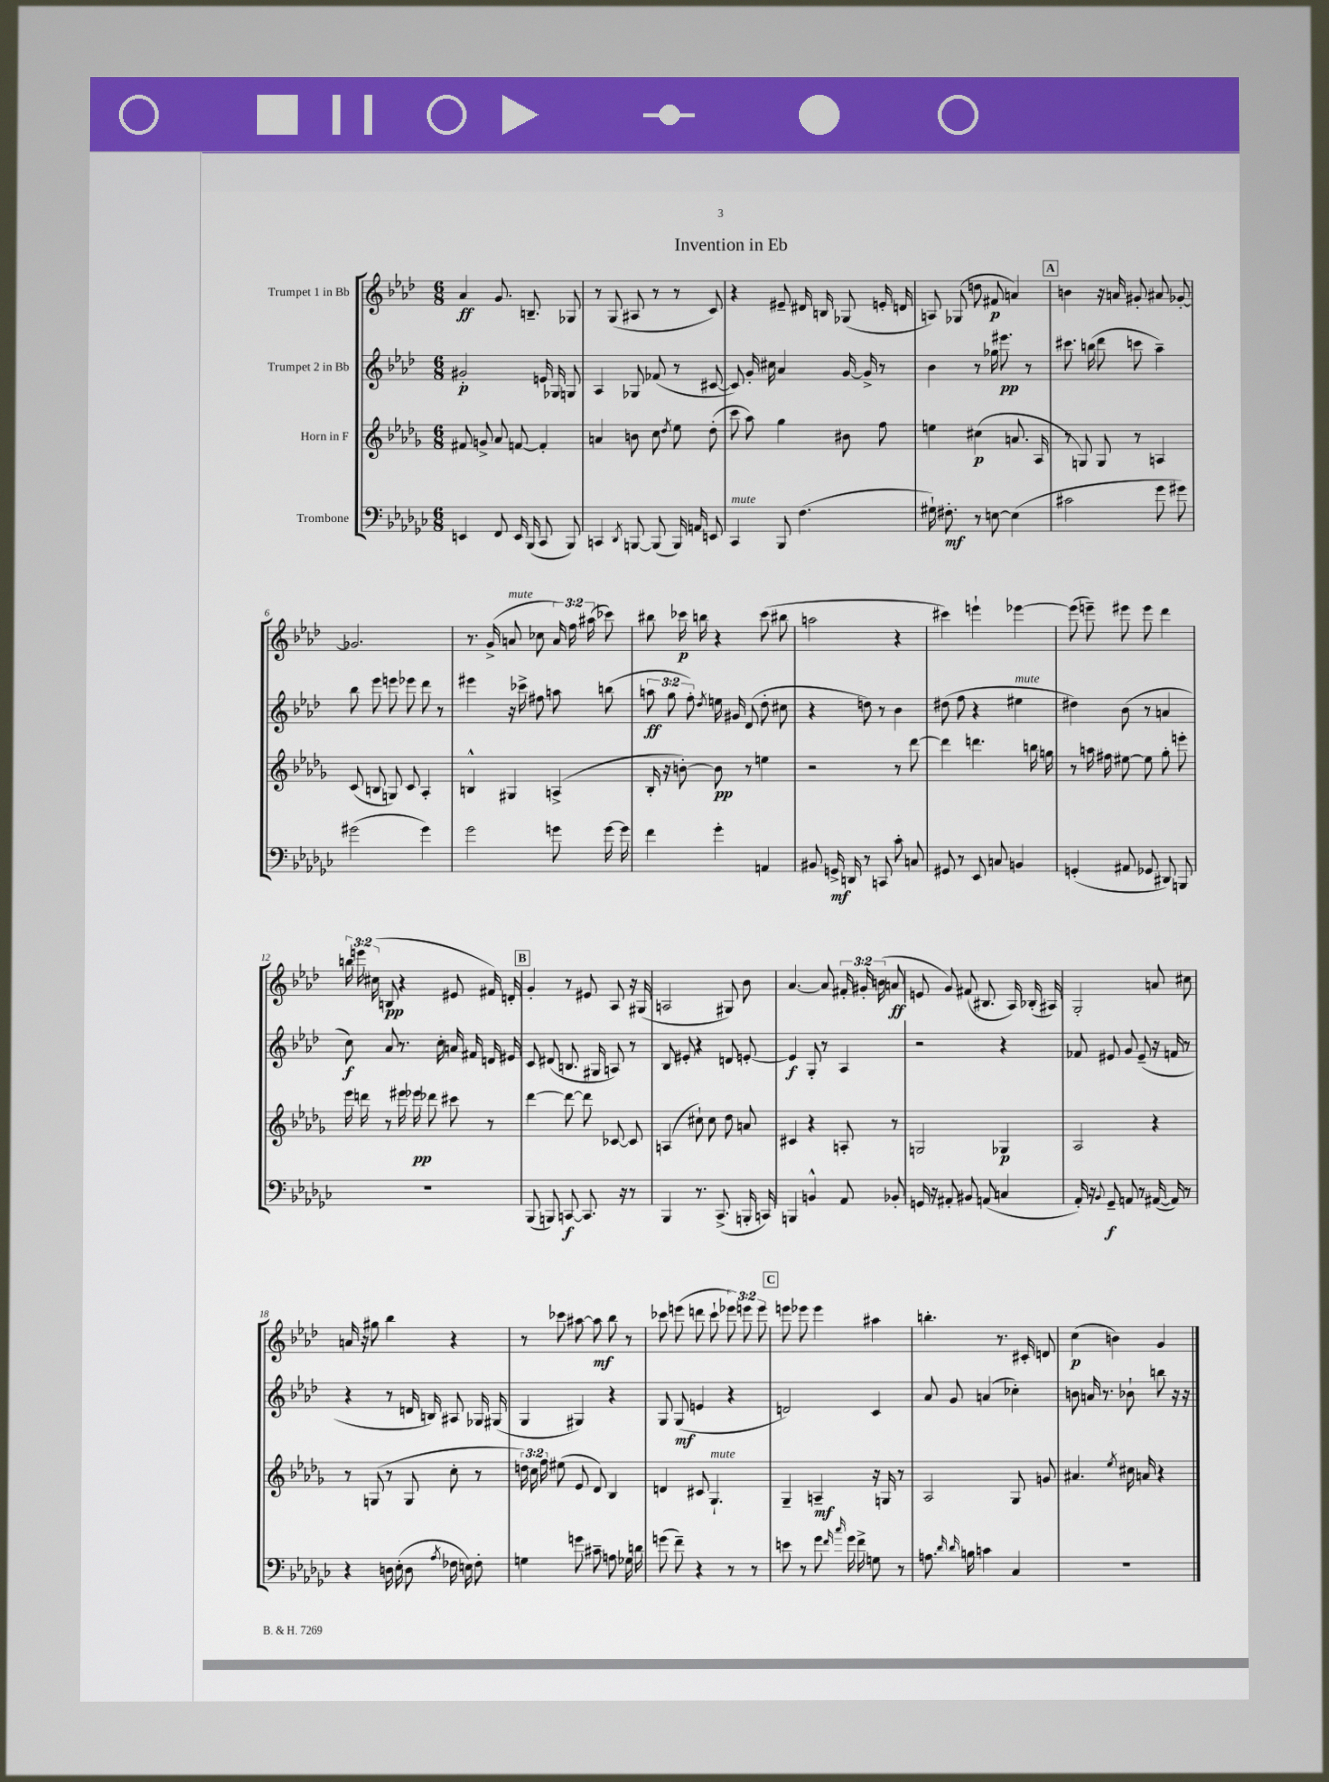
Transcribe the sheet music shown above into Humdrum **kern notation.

**kern	**kern	**kern	**kern
*staff4	*staff3	*staff2	*staff1
*clefF4	*clefG2	*clefG2	*clefG2
*k[b-e-a-d-g-c-]	*k[b-e-a-d-g-]	*k[b-e-a-d-]	*k[b-e-a-d-]
*M6/8	*M6/8	*M6/8	*M6/8
4EE	8f#	2g#'	4a-
.	8g^	.	.
8FF	8a-	.	8.g
16EE	[8f	.	.
(16BBB-	.	.	8.B~
8CC-	4f']	16e	.
.	.	16G-	.
8BBB-)	.	8G	8G-
=	=	=	=
4CC	4a	4A-	8r
.	.	.	(8G
8qDD-	.	.	.
[8BBB	8b	8G-	8A#
(8BBB]	8cc	(8f-	8r
.	8qdd-	.	.
16BBB)	8ee-	8r	8r
16AA	.	.	.
8EE	(8dd-'	[8c#	8c)
=	=	=	=
4CC-	8ccc	8c#])	4r
.	8aa-)	16g'	.
.	.	16cc#	.
8BBB-	4gg-	4a-	8e#~
(4.F	.	.	16d#
.	.	.	16B
.	8b#	[16g	(8G-
.	.	16g^]	.
.	8ff	8r	16e'
.	.	.	16d
=	=	=	=
16G#`)	4ee	4b-	8A)
8.F#'	.	.	.
.	.	.	(8G-
8r	(4cc#	8r	8dd
[8E	.	16gg-	8f#
.	.	8.eee#	.
(4E]	8.a	.	4a)
.	.	8r	.
.	16A-	.	.
=	=	=	=
2c#	8r	8.ccc#	4b
.	8G)	.	.
.	.	(16bb	.
.	8G	8ddd-	16r
.	.	.	16a
.	8r	8ccc	8g#'
8g-	4A	4aa-~)	8a#
8g#)	.	.	[8g-'
=	=	=	=
(2g#	(8c	8bb-	2.g-]
.	8B	8eee-	.
.	8G)	8eee	.
.	8c	8eee-	.
4g#)	4A-'	8ddd-	.
.	.	8r	.
=	=	=	=
2g-	4B^^	4eee#	8.r
.	.	.	(16g^
.	4G#	16r	8a
.	.	16ccc-^	.
.	.	8ff#	8cc-
8g	(4A^	8aa	24a)
.	.	.	24ff
.	.	.	(24aa#
[16g	.	(8bb	8ccc-)
16g]	.	.	.
=	=	=	=
4f	16B-'	12aa	8bb#
.	16r	.	.
.	.	12gg	.
.	[8b')	.	16ccc-
.	.	12ff')	.
.	.	.	16bb
.	.	8qdd-	.
4g-'	8b]	16ee	4r
.	.	16g#	.
.	8r	(8d-	.
4AA	4ee	8dd-'	(8ccc-
.	.	8cc#	8bb#
=	=	=	=
8BB#	2r	4r	2aa
16GG^	.	.	.
16DD	.	.	.
8r	.	8dd)	.
8CC	.	8r	.
8c-'	8r	4b-	4r
8C	[8ddd-	.	.
=	=	=	=
8GG#	4ddd-]	(8dd#	4ccc#)
8r	.	8ff	.
8EE-	4.ddd	4r	4eee`
8C	.	.	.
4BB	.	4ee#	[4eee-
.	16bb	.	.
.	16gg	.	.
=	=	=	=
(4GG'	8r	4dd#)	(8eee-]
.	16aa	.	8eee~)
.	16ff#	.	.
8AA#	[8ee#	(8b-	8eee#
8GG-	8ee#]	8r	8eee#
8DD#)	8gg-'	4a	4ddd-
8BBB	8eee'	.	.
=	=	=	=
2.r	16eee-	8cc)	24bb
.	.	.	24eee
.	16ddd	.	.
.	.	.	(24cc#
.	8r	8a-	8B
.	16eee#	8.r	4r
.	16eee-	.	.
.	8ddd-	.	.
.	.	16cc'	.
.	8ccc#	16a	8e#
.	.	16f#	.
.	8r	16d	16f#)
.	.	16e#	16d'
=	=	=	=
(8BBB-	[4ddd-	8c	4g'
8BBB)	.	(8d#	.
[8CC	8ddd-_	8.B	8r
8.CC]	8ddd-]	.	8e#
.	.	16G#	.
.	[8c-	8A)	8A-
16r	.	.	.
8r	8c-]	8r	16r
.	.	.	(16G#
=	=	=	=
4BBB-	(4A	8B-	2A
.	.	8e#'	.
8.r	8cc#`)	4r	.
.	8cc#	.	.
(8.CC-^	.	.	.
.	8dd-	8d	8G#)
16BBB'	8a	[8e'	8b-
16CC)	.	.	.
=	=	=	=
4BBB	4c#	4e]	[4.a-
4BB^^	4r	8G'	.
.	.	8r	8a-]
8AA-	8A'	4A-	24f#'
.	.	.	24g#'
.	.	.	(24b
8BB-'	8r	.	8a
=	=	=	=
16GG	2G	2r	8e
16r	.	.	.
8AA#'	.	.	8g)
8BB#	.	.	(8f#
(8AA	.	.	8.B#
4C	4G-	4r	.
.	.	.	16A-)
.	.	.	(16B-'
.	.	.	16A#)
=	=	=	=
16AA-')	2A-	8f-	2G'
16r	.	.	.
8qqBB-	.	.	.
8GG-~	.	8e#	.
8AA	.	8g	.
8r	.	(8e#~	.
([16AA#	4r	16r	8a
16AA#])	.	16f	.
8r	.	8r	8cc#
=	=	=	=
4r	8r	4r	16a
.	.	.	16r
.	(8G	.	8gg#
16D	8r	8r	4bb-
(16E-'	.	.	.
8D	8G	16d	.
.	.	16B)	.
8qA-	.	.	.
16F-	8cc'	8A#	4r
16E)	.	.	.
8F-'	8r	16G-	.
.	.	(16G#	.
=	=	=	=
4G	24dd)	4G	8r
.	24cc	.	.
.	24ff	.	.
.	(8ee#	.	8ccc-
8g	8e-	4G#)	[8aa#
8c#~	8d-)	.	8aa#]
8A	4B-	4r	8bb-
16G-	.	.	8r
16d	.	.	.
=	=	=	=
(8g	4d	8G	8ccc-
8f~)	.	(8G	(8eee
4r	8c#	4e	8ddd
.	4.G-`	.	8ccc-`
8r	.	4r	12eee-)
.	.	.	12eee
8r	.	.	.
.	.	.	12eee
=	=	=	=
8e	4G-~	2d)	8eee
8r	.	.	8eee-
8g-	4A~	.	4eee-
16qqf	.	.	.
16qqcc-	.	.	.
16g-	.	.	.
16f^	.	.	.
8G	16r	4c	4aa#
.	16G	.	.
8r	8r	.	.
=	=	=	=
8.A	2A-	8a-	4.bb'
.	.	8g	.
16qqd-	.	.	.
16qqd-	.	.	.
16B	.	.	.
4c	.	(4a	.
.	.	.	8.r
4C-	8G-	4cc-')	.
.	.	.	16c#'
.	8g	.	8d
=	=	=	=
2.r	4.a#	8b	(4cc
.	.	16a	.
.	.	8.r	.
.	.	.	4b)
.	8qee-	.	.
.	16cc#	8b-`	.
.	16a	.	.
.	4r	8bb	4g
.	.	16r	.
.	.	16r	.
==	==	==	==
*-	*-	*-	*-
